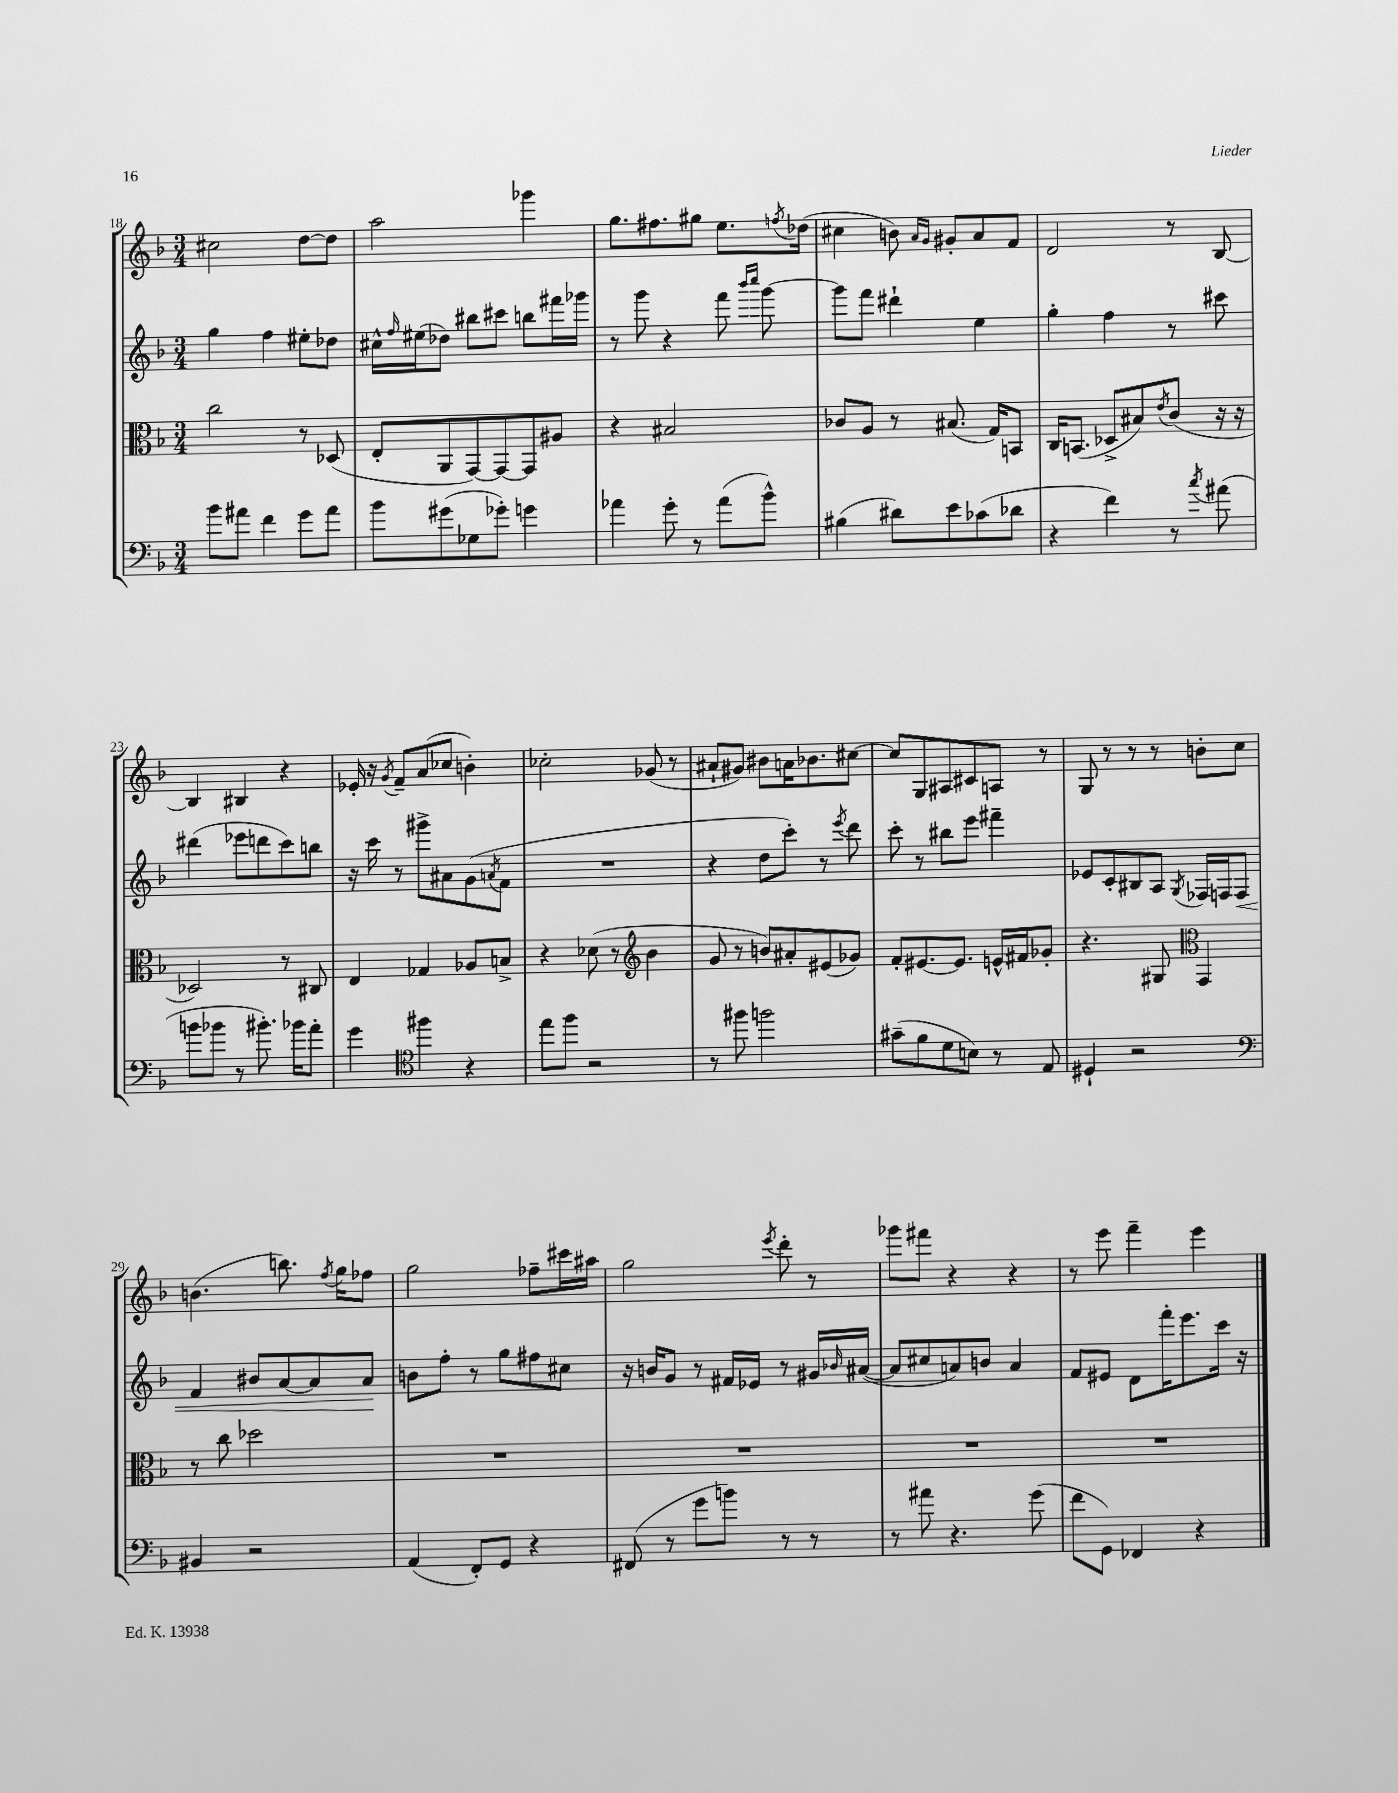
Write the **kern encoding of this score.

**kern	**kern	**kern	**dynam	**kern
*part4	*part3	*part2	*part2	*part1
*staff4	*staff3	*staff2	*staff2	*staff1
*clefF4	*clefC3	*clefG2	*	*clefG2
*k[b-]	*k[b-]	*k[b-]	*	*k[b-]
*M3/4	*M3/4	*M3/4	*	*M3/4
=18	=18	=18	=18	=18
8b-\L	2cc\	4gg\	.	2cc#X\
8a#X\J	.	.	.	.
4f\	.	4ff\	.	.
8g\L	8r	8ee#X'\L	.	[8dd\L
8a#\J	(8D-X/	8dd-X\J	.	8dd\J]
=19	=19	=19	=19	=19
8b-\L	8E'/L	16cc#X^^\LL	.	2aa\
.	.	16qqff/	.	.
.	.	(16ee#X\J	.	.
(8g#X\	8AA/	8dd-X\J)	.	.
8G-X\	[8GG/)	8bb#X\L	.	.
8g-X'\J)	8GG/_	8ccc#X\J	.	.
4gn\	8GG/]	8bbn\L	.	4ggg-X\
.	8A#X/J	16fff#X\L	.	.
.	.	16ggg-X\JJ	.	.
=20	=20	=20	=20	=20
4a-X\	4r	8r	.	8.gg\L
.	.	8ggg\	.	.
.	.	.	.	8.ff#X\
8g'\	2B#X/	4r	.	.
8r	.	.	.	8gg#X\J
(8a-\L	.	8fff\	.	8.ee\L
.	.	16qqbbb-/LL	.	.
.	.	16qqcccc/JJ	.	.
8b-^^\J)	.	[8ggg\	.	.
.	.	.	.	8qffn/
.	.	.	.	(16dd-X\Jk
=21	=21	=21	=21	=21
(4B#X\	8c-X/L	8ggg\L]	.	4cc#X\
.	8A/J	8fff\J	.	.
8d#X\L)	8r	4ddd#X`\	.	8bn\)
.	.	.	.	16qqa/LL
.	.	.	.	16qqg/JJ
8e\	(8.B#X/	.	.	8g#X'/L
(8c-X\	.	4ee\	.	8a/
.	16G/KL)	.	.	.
8d-X\J	8BBn/J	.	.	8f/J
=22	=22	=22	=22	=22
4r	16C/KL	4gg'\	.	2d/
.	(8.BBn/J	.	.	.
4f\)	8D-X^/L	4ff\	.	.
.	8B#X/)	.	.	.
.	8qe/	.	.	.
8r	(8c/J	8r	.	8r
8qcc/	.	.	.	.
(8a#X\	16r	8ccc#X\	.	[8B-/
.	16r	.	.	.
!!LO:LB:g=z
=23	=23	=23	=23	=23
8bn\L	2D-X/)	(4ddd#X\	.	4B-/]
8b-X\J	.	.	.	.
8r	.	8eee-X\L	.	4B#X/
8.b#X'\)	.	8dddn\	.	.
.	8r	8ccc\)	.	4r
16b-X\KL	.	.	.	.
8a'\J	8C#X/	8bbn\J	.	.
=24	=24	=24	=24	=24
4g\	4E/	16r	.	16e-X'/
.	.	16ccc\	.	16r
.	.	.	.	8qg/
.	.	8r	.	8f~/L
*clefC4	*	*	*	*
4ff#X\	4G-X/	8ggg#X^\L	.	(8a/
.	.	8a#X\	.	8cc-X/J
4r	8A-X/L	(8g\	.	4bn'\)
.	.	8qan/	.	.
.	8Bn^/J	8f\J	.	.
=25	=25	=25	=25	=25
8ee\L	4r	2.r	.	2cc-X'\
8ff\J	.	.	.	.
2r	(8d-X\	.	.	.
.	8r	.	.	.
*	*clefG2	*	*	*
.	4b-\	.	.	(8g-X/
.	.	.	.	8r
=26	=26	=26	=26	=26
8r	8g/	4r	.	8a#X`/L
8ff#X\	8r	.	.	8g#X/J)
2ffn\	8bn/L)	8dd\L	.	8b#X\L
.	8a#X'/	8ccc'\J)	.	16an\K
.	.	.	.	8.b-X\
.	(8e#X/	8r	.	.
.	.	8qeee/	.	.
.	8g-X/J)	8ddd\	.	[8cc#X\J
=27	=27	=27	=27	=27
(8g#X~\L	8f'/L	8ccc'\	.	8cc#/L]
8f\	[8.e#X/	8r	.	8G/
8d\	.	8bb#X\L	.	8A#X/
.	8.e#/J]	.	.	.
8Bn\J)	.	8eee\J	.	8c#X/
8r	16en^^/LL	4fff#X~\	.	8An/J
.	16f#X/J	.	.	.
8E/	8g-X'/J	.	.	8r
=28	=28	=28	=28	=28
4D#X`/	4.r	8e-X/L	.	8G/
.	.	8c'/	.	8r
2r	.	8B#X/	.	8r
.	8G#X/	8A/J	.	8r
*	*clefC3	*	*	*
.	.	8qG/	.	.
.	4GG/	16F-X/LL	.	8bn'\L
.	.	16Fn/J	.	.
!	!	!	!LO:HP:b	!
.	.	8F/J	<	8cc\J
!!LO:LB:g=z
=29	=29	=29	=29	=29
*clefF4	*	*	*	*
4BB#X/	8r	4f/	.	(4.bn\
.	8cc\	.	.	.
2r	2dd-X\	8b#X/L	.	.
.	.	[8a/	.	8.bbn\)
.	.	8a/]	.	.
.	.	.	.	8qff/
.	.	.	.	16gg\KL
.	.	8a/J	.	8ff-X\J
.	.	.	[	.
=30	=30	=30	=30	=30
(4AA/	2.r	8bn\L	.	2gg\
.	.	8ff'\J	.	.
8FF'/L)	.	8r	.	.
8GG/J	.	8gg\L	.	.
4r	.	8ff#X\	.	8ff-X~\L
.	.	8cc#X\J	.	16ccc#X\L
.	.	.	.	16aa#X\JJ
=31	=31	=31	=31	=31
(8FF#X/	2.r	16r	.	2gg\
.	.	16bn/KL	.	.
8r	.	8g/J	.	.
8g\L	.	8r	.	.
8bn\J)	.	16f#X/LL	.	.
.	.	16e-X/JJ	.	.
.	.	.	.	8qeee/
8r	.	8r	.	8ddd'\
8r	.	16g#X/LL	.	8r
.	.	16qqb-X/	.	.
.	.	([16a#X/JJ	.	.
=32	=32	=32	=32	=32
8r	2.r	8a#/L]	.	8ggg-X\L
8a#X\	.	8cc#X/	.	8fff#X\J
4.r	.	8an/)	.	4r
.	.	8bn/J	.	.
.	.	4a/	.	4r
(8g\	.	.	.	.
=33	=33	=33	=33	=33
8f\L	2.r	8f/L	.	8r
8GG\J)	.	8e#X/J	.	8eee\
4FF-X/	.	8d\L	.	4fff~\
.	.	16fff'\K	.	.
.	.	8.eee\	.	.
4r	.	.	.	4eee\
.	.	16ccc\Jk	.	.
.	.	16r	.	.
==	==	==	==	==
*-	*-	*-	*-	*-
